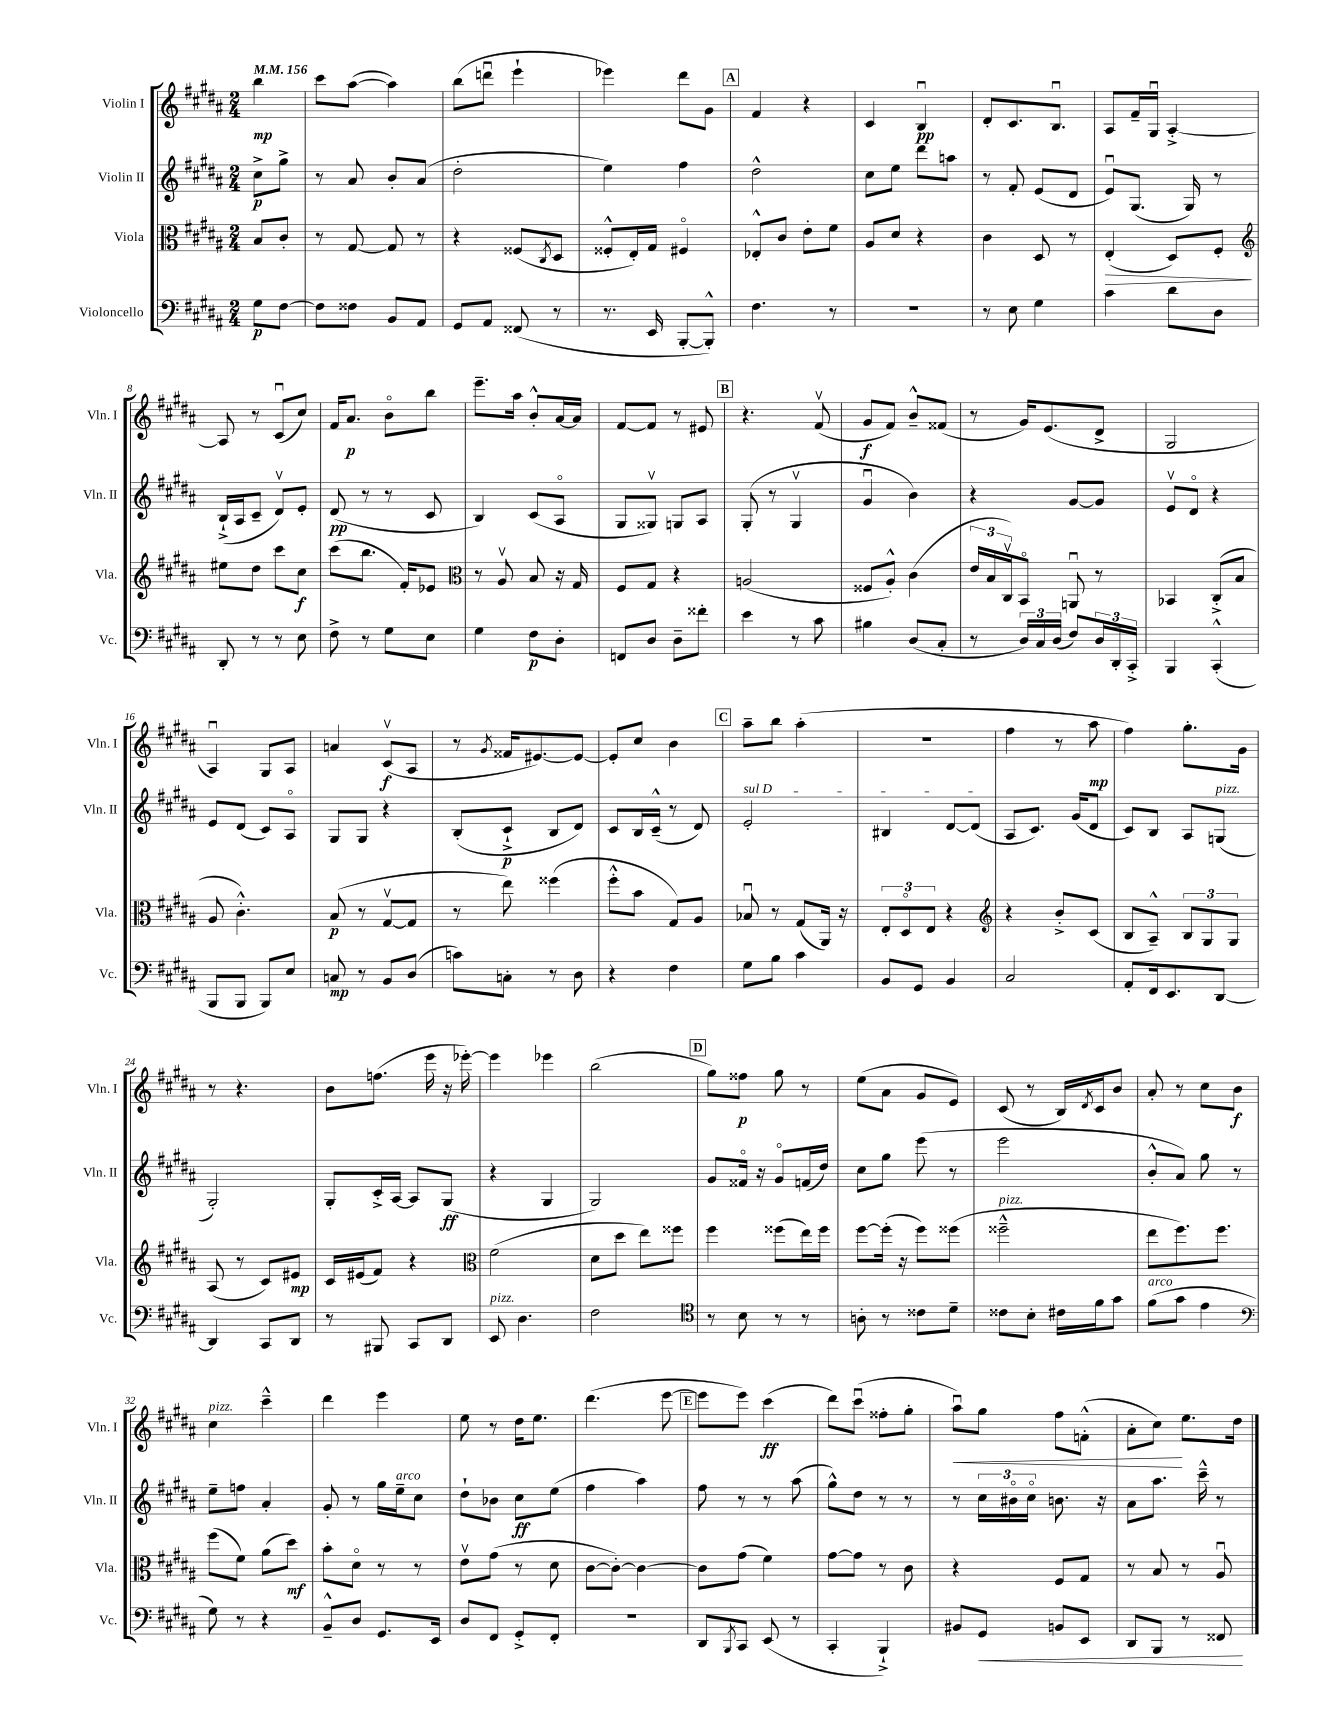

**kern	**dynam	**kern	**dynam	**kern	**dynam	**kern	**dynam
*part4	*part4	*part3	*part3	*part2	*part2	*part1	*part1
*staff4	*staff4	*staff3	*staff3	*staff2	*staff2	*staff1	*staff1
*I"Violoncello	*	*I"Viola	*	*I"Violin II	*	*I"Violin I	*
*I'Vc.	*	*I'Vla.	*	*I'Vln. II	*	*I'Vln. I	*
*clefF4	*	*clefC3	*	*clefG2	*	*clefG2	*
*k[f#c#g#d#a#]	*	*k[f#c#g#d#a#]	*	*k[f#c#g#d#a#]	*	*k[f#c#g#d#a#]	*
*M2/4	*	*M2/4	*	*M2/4	*	*M2/4	*
*MM156	*	*MM156	*	*MM156	*	*MM156	*
=	=	=	=	=	=	=	=
8G#\L	p	8B/L	.	8cc#^\L	p	4bb\	mp
[8F#\J	.	8c#'/J	.	8gg#^\J	.	.	.
=1	=1	=1	=1	=1	=1	=1	=1
8F#\L]	.	8r	.	8r	.	8ccc#\L	.
8F##X\J	.	[8G#/	.	8a#/	.	([8aa#\J	.
8BB/L	.	8G#/]	.	8b'/L	.	4aa#\])	.
8AA#/J	.	8r	.	(8a#/J	.	.	.
=2	=2	=2	=2	=2	=2	=2	=2
8GG#/L	.	4r	.	2dd#'\	.	(8bb\L	.
8AA#/J	.	.	.	.	.	8dddnu\J	.
(8FF##X/	.	(8F##X/L	.	.	.	4eee`\	.
.	.	8qC#/	.	.	.	.	.
8r	.	8D#/J	.	.	.	.	.
=3	=3	=3	=3	=3	=3	=3	=3
8.r	.	8F##X'^^/L	.	4ee\)	.	4eee-X\)	.
.	.	16E'/L)	.	.	.	.	.
16EE/	.	16G#/JJ	.	.	.	.	.
[8BBB'/L	.	4F#X/	.	4ff#\	.	8ddd#\L	.
8BBB'^^/J])	.	.	.	.	.	8g#\J	.
!!LO:REH:place=s1:t=A
=4	=4	=4	=4	=4	=4	=4	=4
4.F#\	.	8E-X'^^/L	.	2dd#^^\	.	4f#/	.
.	.	8c#/J	.	.	.	.	.
.	.	8e'\L	.	.	.	4r	.
8r	.	8f#\J	.	.	.	.	.
=5	=5	=5	=5	=5	=5	=5	=5
2r	.	8A#/L	.	8cc#\L	.	4c#/	.
.	.	8d#/J	.	8ee\J	.	.	.
.	.	4r	.	8ddd#\L	.	4Bu/	pp
.	.	.	.	8aan\J	.	.	.
=6	=6	=6	=6	=6	=6	=6	=6
8r	.	4c#\	.	8r	.	8d#'/L	.
8E\	.	.	.	8f#'/	.	8.c#/	.
4G#\	.	8D#/	.	(8e/L	.	.	.
.	.	.	.	.	.	8.Bu/J	.
.	.	8r	.	8d#/J	.	.	.
=7	=7	=7	=7	=7	=7	=7	=7
!	!	!	!LO:HP:b	!	!	!	!
4c#\	.	(4E'/	>	8eu/L)	.	8A#/L	.
.	.	.	.	(8.G#/J	.	16f#~/L	.
.	.	.	.	.	.	16G#u/JJ	.
8d#\L	.	8D#/L)	.	.	.	[4A#'^/	.
.	.	.	.	16G#/)	.	.	.
8D#\J	.	8F#'/J	.	8r	.	.	.
.	.	.	]	.	.	.	.
!!LO:LB:g=z
=8	=8	=8	=8	=8	=8	=8	=8
*	*	*clefG2	*	*	*	*	*
8DD#'/	.	8ee#X\L	.	(16B`^/LL	.	8A#/]	.
.	.	.	.	16A#/J	.	.	.
8r	.	8dd#\J	.	8c#~/J	.	8r	.
8r	.	8ccc#\L	.	8d#v/L)	.	(8c#u/L	.
8E\	.	8cc#\J	f	8e'/J	.	8cc#/J)	.
=9	=9	=9	=9	=9	=9	=9	=9
8F#^\	.	(8ccc#\L	.	(8d#/	pp	16f#/KL	.
.	.	.	.	.	.	8.a#/J	p
8r	.	8.bb\J	.	8r	.	.	.
8G#\L	.	.	.	8r	.	8b\L	.
.	.	16f#'/KL)	.	.	.	.	.
8E\J	.	8e-X/J	.	8c#/	.	8bb\J	.
=10	=10	=10	=10	=10	=10	=10	=10
*	*	*clefC3	*	*	*	*	*
4G#\	.	8r	.	4B/)	.	8.eee~\L	.
.	.	8A#v/	.	.	.	.	.
.	.	.	.	.	.	16aa#\Jk	.
8F#\L	p	8B/	.	(8c#/L	.	8b'^^/L	.
8D#'\J	.	16r	.	8A#/J	.	[16a#/L	.
.	.	16G#/	.	.	.	16a#/JJ]	.
=11	=11	=11	=11	=11	=11	=11	=11
8FFn/L	.	8F#/L	.	8G#/L	.	[8f#/L	.
8D#/J	.	8G#/J	.	8G##Xv/J)	.	8f#/J]	.
8D#~\L	.	4r	.	8Gn/L	.	8r	.
8f##X'\J	.	.	.	8A#/J	.	8e#X/	.
!!LO:REH:place=s1:t=B
=12	=12	=12	=12	=12	=12	=12	=12
4e\	.	(2An/	.	(8G#'/	.	4.r	.
.	.	.	.	8r	.	.	.
8r	.	.	.	4G#v/	.	.	.
8c#\	.	.	.	.	.	(8f#v/	.
=13	=13	=13	=13	=13	=13	=13	=13
4B#X\	.	8F##X/L	.	4g#u/	.	8g#/L	f
.	.	8A#'^^/J)	.	.	.	8f#/J)	.
(8D#/L	.	(4c#\	.	4b\)	.	8b~^^/L	.
8C#'/J	.	.	.	.	.	(8f##X/J	.
=14	=14	=14	=14	=14	=14	=14	=14
8r	.	24e/LL	.	4r	.	8r	.
.	.	24B/	.	.	.	.	.
.	.	24C#v/J)	.	.	.	.	.
24D#/LL)	.	8BB/J	.	.	.	16g#/KL)	.
24C#/	.	.	.	.	.	.	.
.	.	.	.	.	.	(8.e/	.
(24D#/JJ	.	.	.	.	.	.	.
8F#/L)	.	8AAnu/	.	[8g#/L	.	.	.
24D#/L	.	8r	.	8g#/J]	.	8d#^/J	.
24DD#'/	.	.	.	.	.	.	.
24CC#'^/JJ	.	.	.	.	.	.	.
=15	=15	=15	=15	=15	=15	=15	=15
4BBB/	.	4BB-X/	.	8ev/L	.	2G#/	.
.	.	.	.	8d#/J	.	.	.
(4CC#'^^/	.	(8C#'^/L	.	4r	.	.	.
.	.	8B/J	.	.	.	.	.
!!LO:LB:g=z
=16	=16	=16	=16	=16	=16	=16	=16
8BBB/L	.	8A#/	.	8e/L	.	4A#u/)	.
8BBB/J	.	4.c#'^^\)	.	(8d#/J	.	.	.
8BBB/L)	.	.	.	8c#/L)	.	8G#/L	.
8E/J	.	.	.	8A#/J	.	8A#/J	.
=17	=17	=17	=17	=17	=17	=17	=17
8Cn/	mp	(8B/	p	8G#/L	.	4an/	.
8r	.	8r	.	8G#/J	.	.	.
8BB/L	.	[8G#v/L	.	4r	.	(8c#v/L	f
(8D#/J	.	8G#/J]	.	.	.	8A#/J	.
=18	=18	=18	=18	=18	=18	=18	=18
8cn\L)	.	8r	.	(8B'/L	.	8r	.
.	.	.	.	.	.	8qg#/	.
8Cn'\J	.	8ee\)	.	8c#`^/J	p	16f##X/KL	.
.	.	.	.	.	.	[8.e#X/)	.
8r	.	(4ff##X\	.	8B/L	.	.	.
8D#\	.	.	.	8d#/J)	.	8e#/J_	.
=19	=19	=19	=19	=19	=19	=19	=19
4r	.	8ff#'^^\L	.	8c#/L	.	8e#'/L]	.
.	.	8b\J	.	16B/L	.	8cc#/J	.
.	.	.	.	(16c#~^^/JJ	.	.	.
4F#\	.	8G#/L)	.	8r	.	4b\	.
.	.	8A#/J	.	8d#/)	.	.	.
!!LO:REH:place=s1:t=C
=20	=20	=20	=20	=20	=20	=20	=20
!	!	!	!	!LO:TX:a:i:t=sul D	!	!	!
8G#\L	.	8B-Xu/	.	2e'/	.	8aa#~\L	.
8B\J	.	8r	.	.	.	8bb\J	.
4c#\	.	(8G#/L	.	.	.	(4aa#'\	.
.	.	16AA#/Jk)	.	.	.	.	.
.	.	16r	.	.	.	.	.
=21	=21	=21	=21	=21	=21	=21	=21
8BB/L	.	12E'/L	.	4B#X/	.	2r	.
.	.	12D#/	.	.	.	.	.
8GG#/J	.	.	.	.	.	.	.
.	.	12E/J	.	.	.	.	.
4BB/	.	4r	.	[8d#/L	.	.	.
.	.	.	.	(8d#/J]	.	.	.
=22	=22	=22	=22	=22	=22	=22	=22
*	*	*clefG2	*	*	*	*	*
2C#/	.	4r	.	8A#/L	.	4ff#\	.
.	.	.	.	8.c#/J)	.	.	.
.	.	8b'^/L	.	.	.	8r	.
.	.	.	.	(16g#/KL	.	.	.
.	.	(8c#/J	.	8d#/J	.	8aa#\	mp
=23	=23	=23	=23	=23	=23	=23	=23
8AA#'/L	.	8B/L	.	8c#/L)	.	4ff#\)	.
16FF#/k	.	8A#~^^/J)	.	8B/J	.	.	.
8.EE/	.	.	.	.	.	.	.
.	.	12B/L	.	8A#/L	.	8.gg#'\L	.
.	.	12G#/	.	.	.	.	.
!	!	!	!	!LO:TX:a:i:t=pizz.	!	!	!
[8DD#/J	.	.	.	(8Gn/J	.	.	.
.	.	12G#/J	.	.	.	.	.
.	.	.	.	.	.	16g#\Jk	.
!!LO:LB:g=z
=24	=24	=24	=24	=24	=24	=24	=24
4DD#/]	.	(8A#/	.	2G#'/)	.	8r	.
.	.	8r	.	.	.	4.r	.
8CC#/L	.	8c#/L)	.	.	.	.	.
8DD#/J	.	8e#X/J	mp	.	.	.	.
=25	=25	=25	=25	=25	=25	=25	=25
8r	.	16c#/LL	.	8G#'/L	.	8b\L	.
.	.	(16e#X/J	.	.	.	.	.
8BBB#X/	.	8f#/J)	.	16c#'^/L	.	(8.ffn\J	.
.	.	.	.	[16A#/JJ	.	.	.
8CC#/L	.	4r	.	8A#/L]	.	.	.
.	.	.	.	.	.	16eee\	.
8DD#/J	.	.	.	(8G#/J	ff	16r	.
.	.	.	.	.	.	[16eee-X'\)	.
=26	=26	=26	=26	=26	=26	=26	=26
*	*	*clefC3	*	*	*	*	*
!LO:TX:a:i:t=pizz.	!	!	!	!	!	!	!
8EE/	.	(2f#\	.	4r	.	4eee-\]	.
4.D#\	.	.	.	.	.	.	.
.	.	.	.	4G#/	.	4eee-X\	.
=27	=27	=27	=27	=27	=27	=27	=27
2F#\	.	8d#\L	.	2G#/)	.	(2bb\	.
.	.	8dd#\J	.	.	.	.	.
.	.	8ee\L)	.	.	.	.	.
.	.	8ff##X\J	.	.	.	.	.
!!LO:REH:place=s1:t=D
=28	=28	=28	=28	=28	=28	=28	=28
*clefC4	*	*	*	*	*	*	*
8r	.	4ff#\	.	8g#/L	.	8gg#\L)	.
8B\	.	.	.	16f##X/Jk	.	8ff##X\J	p
.	.	.	.	16r	.	.	.
8r	.	(8ff##X\L	.	8g#/L	.	8gg#\	.
8r	.	16ee\L)	.	(16fn/L	.	8r	.
.	.	16ff##\JJ	.	16dd#/JJ)	.	.	.
=29	=29	=29	=29	=29	=29	=29	=29
8An'\	.	[8ff#\L	.	8cc#\L	.	(8ee\L	.
8r	.	(16ff#'\Jk]	.	8gg#\J	.	8a#\J	.
.	.	16r	.	.	.	.	.
8c##X\L	.	8ff#\L)	.	(8eee\	.	8g#/L	.
8d#~\J	.	(8ff##X\J	.	8r	.	8e/J)	.
=30	=30	=30	=30	=30	=30	=30	=30
!	!	!LO:TX:a:i:t=pizz.	!	!	!	!	!
8c##X\L	.	2ff##X~^^\	.	2eee\	.	(8c#/	.
8B'\J	.	.	.	.	.	8r	.
16c#X\LL	.	.	.	.	.	16B/LL)	.
.	.	.	.	.	.	8qd#/	.
16f#\J	.	.	.	.	.	16c#/J	.
8g#\J	.	.	.	.	.	8b/J	.
=31	=31	=31	=31	=31	=31	=31	=31
!LO:TX:a:i:t=arco	!	!	!	!	!	!	!
(8f#\L	.	8ee\L	.	8b'^^/L	.	8a#'/	.
8g#\J	.	8.ff#\)	.	8a#/J)	.	8r	.
4e\	.	.	.	8gg#\	.	8cc#\L	.
.	.	8.ff#\J	.	.	.	.	.
.	.	.	.	8r	.	8b\J	f
!!LO:LB:g=z
=32	=32	=32	=32	=32	=32	=32	=32
*clefF4	*	*	*	*	*	*	*
!	!	!	!	!	!	!LO:TX:a:i:t=pizz.	!
8G#\)	.	(8ff#\L	.	8ee~\L	.	4cc#\	.
8r	.	8f#\J)	.	8ffn\J	.	.	.
4r	.	(8a#\L	.	4a#'/	.	4ccc#~^^\	.
.	.	8dd#\J)	mf	.	.	.	.
=33	=33	=33	=33	=33	=33	=33	=33
8BB~^^/L	.	8b'\L	.	8g#'/	.	4ddd#\	.
8D#/J	.	8d#\J	.	8r	.	.	.
8.GG#/L	.	8r	.	16gg#\LL	.	4eee\	.
!	!	!	!	!LO:TX:a:i:t=arco	!	!	!
.	.	.	.	16ee~\J	.	.	.
.	.	8r	.	8cc#\J	.	.	.
16EE/Jk	.	.	.	.	.	.	.
=34	=34	=34	=34	=34	=34	=34	=34
8D#/L	.	8ev\L	.	8dd#`\L	.	8ee\	.
8FF#/J	.	(8g#\J	.	8b-X\J	.	8r	.
8GG#'^/L	.	8r	.	8cc#\L	ff	16dd#\KL	.
.	.	.	.	.	.	8.ee\J	.
8FF#'/J	.	8d#\	.	(8ee\J	.	.	.
=35	=35	=35	=35	=35	=35	=35	=35
2r	.	[8c#\L	.	4ff#\	.	(4.ddd#\	.
.	.	8c#'\J_)	.	.	.	.	.
.	.	4c#\_	.	4aa#\)	.	.	.
.	.	.	.	.	.	[8eee\	.
!!LO:REH:place=s1:t=E
=36	=36	=36	=36	=36	=36	=36	=36
8DD#/L	.	8c#\L]	.	8ff#\	.	8eee\L]	.
8qBBB/	.	.	.	.	.	.	.
8CC#/J	.	(8g#\J	.	8r	.	8eee\J)	.
(8EE/	.	4f#\)	.	8r	.	(4ccc#\	ff
8r	.	.	.	(8aa#\	.	.	.
=37	=37	=37	=37	=37	=37	=37	=37
4CC#'/	.	[8g#\L	.	8gg#^^\L)	.	8ddd#\L)	.
.	.	8g#\J]	.	8dd#\J	.	(8ccc#u\J	.
4BBB`^/)	.	8r	.	8r	.	8ff##X'\L	.
.	.	8c#\	.	8r	.	8gg#'\J	.
=38	=38	=38	=38	=38	=38	=38	=38
!	!	!	!	!	!	!	!LO:HP:b
8BB#X/L	.	4r	.	8r	.	8aa#u\L)	<
!	!LO:HP:b	!	!	!	!	!	!
8GG#/J	<	.	.	24cc#\LL	.	8gg#\J	.
.	.	.	.	24b#X\	.	.	.
.	.	.	.	24cc#\JJ	.	.	.
8BBn/L	.	8F#/L	.	8.bn\	.	8ff#\L	.
8EE/J	.	8G#/J	.	.	.	(8fn'^^\J	.
.	.	.	.	16r	.	.	.
=39	=39	=39	=39	=39	=39	=39	=39
8DD#/L	.	8r	.	8a#\L	.	8a#'\L	.
8BBB/J	.	8B/	.	8.aa#\J	.	8cc#\J)	.
8r	.	8r	.	.	.	8.ee\L	[
.	.	.	.	16ccc#~^^\	.	.	.
8FF##X/	.	8A#u/	.	8r	.	.	.
.	.	.	.	.	.	16dd#\Jk	.
.	[	.	.	.	.	.	.
==	==	==	==	==	==	==	==
*-	*-	*-	*-	*-	*-	*-	*-
